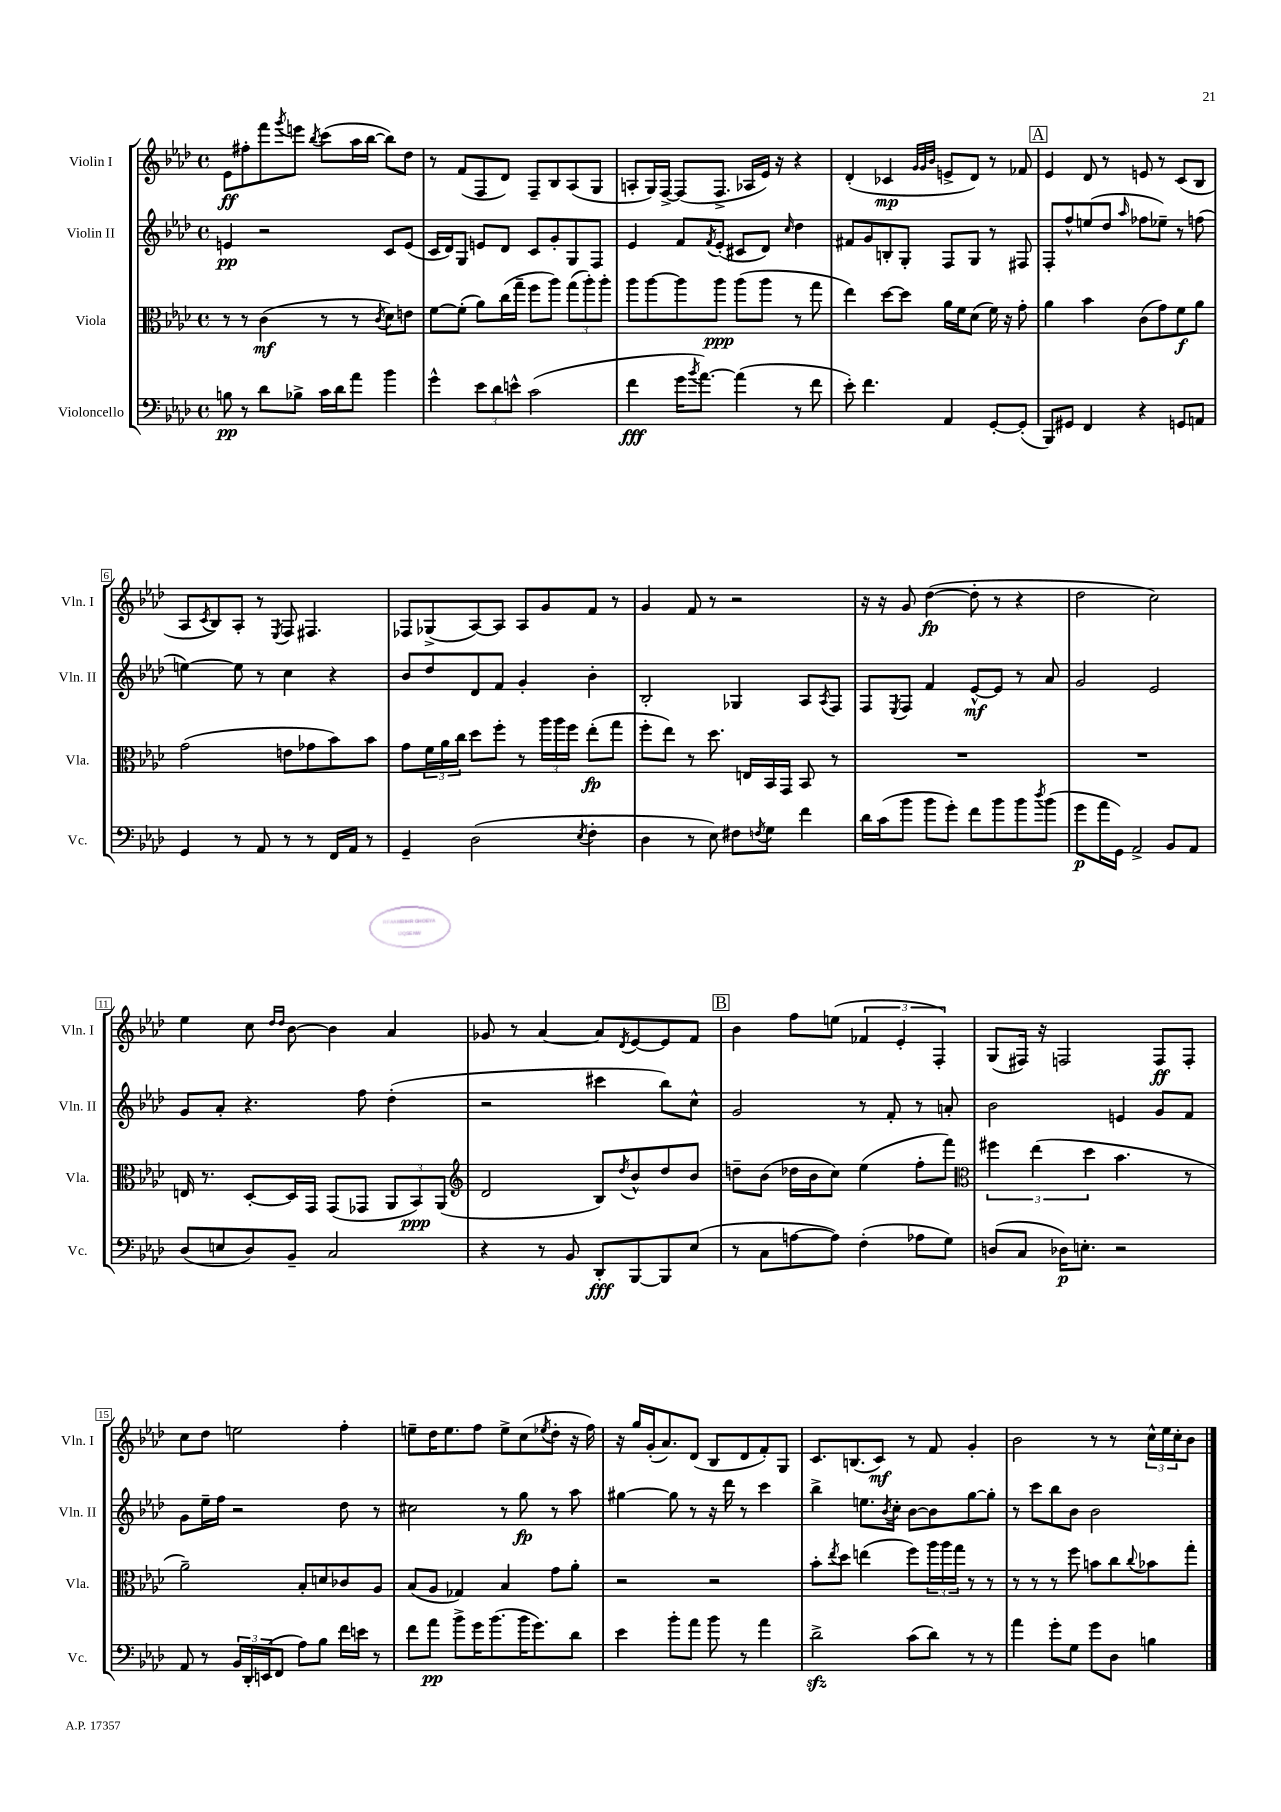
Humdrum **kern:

**kern	**kern	**kern	**kern
*staff4	*staff3	*staff2	*staff1
*clefF4	*clefC3	*clefG2	*clefG2
*k[b-e-a-d-]	*k[b-e-a-d-]	*k[b-e-a-d-]	*k[b-e-a-d-]
*M4/4	*M4/4	*M4/4	*M4/4
*met(c)	*met(c)	*met(c)	*met(c)
8B\	8r	4e/	8e-\L
8r	8r	.	8ff#'\
8d-\L	(4c\	2r	8fff\
.	.	.	8qggg/
8B-^\J	.	.	8eee\J
.	.	.	8qbb-/
16c\LL	8r	.	(8ccc\L
16d-\J	.	.	.
8a-\J	8r	.	16aa-\L
.	.	.	[16bb-\JJ
.	8qc/	.	.
4b-\	8d-\L)	8c/L	8bb-\]L)
.	8e\J	(8e/J	8dd-\J
=	=	=	=
4g^^\	[8f\L	16c/LL	8r
.	.	16d-/J)	.
.	(8f'\]J	8G/J	(8f/L
12e-\L	8a-\L)	8e/L	8F/
12d-\	.	.	.
.	(16cc\L	8d-/J	8d-/J)
12e^^\J	.	.	.
.	16gg~\JJ	.	.
(2c\	8ff\L	8c/L	8F~/L
.	8aa-\J)	8g'/	8B-/
.	(12gg\L	8G/	(8A-/
.	12aa-'\)	.	.
.	.	8F/J	8G/J
.	12aa-'\J	.	.
=	=	=	=
4f\	8aa-\L	4e-/	8A'/L
.	[8aa-\	.	16G/L)
.	.	.	[16F^/JJ
16g\LK	8aa-\]	8f/L	(8F/]L
8qb-/	.	.	.
[8.a-\J)	.	.	.
.	.	8qf/	.
.	8aa-\J	(8e-'/J	8.F^/J
(4a-\]	(8aa-\L	8c#/L	.
.	.	.	16A-/LL
.	8aa-\J	8d-/J)	16e-/JJ)
.	.	.	16r
.	.	16qqcc/	.
8r	8r	4dd-\	4r
8f\	8gg\	.	.
=	=	=	=
8e-'\)	4ee-\)	8f#/L	(4d-'/
4.f\	.	8g/	.
.	[8dd-\L	8B'/	4c-/
.	8dd-\]J	8G'/J	.
.	.	.	32qqg/LLL
.	.	.	32qqg/
.	.	.	32qqb-/JJJ
4AA-/	16a-\LL	8F/L	8e^/L
.	16f\J	.	.
.	(8d-\J	8G/J	8d-/J)
[8GG'/L	16f\)	8r	8r
.	16r	.	.
(8GG'/]J	8g'\	8F#/	8f-/
=	=	=	=
8BBB-/L)	4a-\	8F'/L	4e-/
8GG#/J	.	8ff^^/	.
4FF/	4b-\	(8ee/	8d-/
.	.	8dd-/J	8r
.	.	16qqaa-/	.
4r	(8c\L	8ff-\L	8e/
.	8g\)	8ee-~\J)	8r
8GG/L	8f\	8r	(8c/L
8AA/J	8a-\J	(8ff\	8B-/J
=	=	=	=
4GG/	(2g\	[4ee\)	8A-/L
.	.	.	8qc/
.	.	.	8B-/)
8r	.	8ee\]	8A-'/J
8AA-/	.	8r	8r
.	.	.	8qE-/
8r	8e\L	4cc\	8F/
8r	8g-\	.	4.F#/
16FF/LL	8b-\)	4r	.
16AA-/JJ	.	.	.
8r	8b-\J	.	.
=	=	=	=
4GG~/	8g\L	8b-/L	8F-/L
.	24f\L	8dd-/	(8G-^/
.	24a-\	.	.
.	24cc\JJ	.	.
(2D-\	8dd-\L	8d-/	[8A-/)
.	8ff'\J	8f/J	8A-/]J
.	8r	4g'/	8A-/L
.	24aa-\LL	.	8g/
.	24aa-\	.	.
.	24ff\JJ	.	.
8qE-/	.	.	.
4F'\	(8ee-'\L	4b-'\	8f/J
.	8gg\J	.	8r
=	=	=	=
4D-\	8ff'\L	2B-'/	4g/
.	8ee-\J)	.	.
8r	8r	.	8f/
8E-\)	8.dd-\	.	8r
8F#\L	.	4G-/	2r
.	16E/LL	.	.
8qF/	.	.	.
8G\J	16BB-/	.	.
.	16GG/JJ	.	.
4f\	8BB-/	8A-/L	.
.	.	8qA-/	.
.	8r	8F/J	.
=	=	=	=
16d-\LL	1r	8F/L	16r
(16c\J	.	.	16r
.	.	8qE-/	.
8b-\J	.	8F/J	8g/
8b-\L	.	4f/	([4dd-\
8g'\J)	.	.	.
8f\L	.	[8e-^^/L	8dd-'\]
8b-\	.	8e-/]J	8r
8b-\	.	8r	4r
8qdd-/	.	.	.
(8b-\J	.	8a-/	.
=	=	=	=
8g\L	1r	2g/	2dd-\
16a-\L	.	.	.
16GG\JJ)	.	.	.
2AA-^/	.	.	.
.	.	2e-/	2cc\)
8BB-/L	.	.	.
8AA-/J	.	.	.
=	=	=	=
(8D-/L	16E/	8g/L	4ee-\
.	8.r	.	.
8E/	.	8a-'/J	.
8D-/)	[8D-'/L	4.r	8cc\
.	.	.	16qqdd-/LL
.	.	.	16qqdd-/JJ
8BB-~/J	16D-/]L	.	[8b-\
.	16GG/JJ	.	.
2C/	(8GG/L	.	4b-\]
.	8GG-/J	8ff\	.
.	12AA-/L	(4dd-'\	4a-/
.	12BB-/)	.	.
.	(12AA-/J	.	.
=	=	=	=
*	*clefG2	*	*
4r	2d-/	2r	8g-/
.	.	.	8r
8r	.	.	[4a-/
8BB-/	.	.	.
8DD-'/L	8B-/L)	4ccc#\	8a-/]L
.	8qdd-/	.	8qd-/
[8BBB-/	8b-^^/	.	[8e-/
8BBB-/]	8dd-/	8bb-\L)	8e-/]
(8E-/J	8b-/J	8cc^^\J	8f/J
=	=	=	=
8r	8dd~\L	2g/	4b-\
8C\L	(8b-\J	.	.
[8A\	16dd-\LL	.	8ff\L
.	16b-\J	.	.
8A\]J)	8cc\J)	.	(8ee\J
(4F'\	(4ee-\	8r	6f-/
.	.	8f'/	.
.	.	.	6e-'/
8A-\L	8ff'\L	8r	.
.	.	.	6F'/)
8G\J)	8fff\J)	8a'/	.
=	=	=	=
*	*clefC3	*	*
(8D/L	6ff#\	2b-\	(8G/L
8C/J	.	.	16F#/Jk)
.	(6ee-\	.	.
.	.	.	16r
16D-\LK)	.	.	2F/
8.E'\J	.	.	.
.	6dd-\	.	.
2r	4.b-\	4e/	.
.	.	8g/L	8F/L
.	8r	8f/J	8F'/J
=	=	=	=
8AA-/	2a-~\)	8g\L	8cc\L
8r	.	16ee-~\L	8dd-\J
.	.	16ff\JJ	.
24BB-/LL	.	2r	2ee\
24DD-'/	.	.	.
(24EE/J	.	.	.
8FF/J	.	.	.
8A-\L)	8B-'/L	.	.
8B-\J	8d/	.	.
16f\LL	8c-/	8dd-\	4ff'\
16e\JJ	.	.	.
8r	8A-/J	8r	.
=	=	=	=
8f\L	(8B-/L	2cc#\	8ee~\L
8a-\J	8A-/J	.	16dd-\K
.	.	.	8.ee\
8b-^\L	4G-/)	.	.
16g\K	.	.	8ff\J
(8.b-\	.	.	.
.	4B-/	8r	8ee^\L
16b-\K	.	8gg\	(8cc\
8.g\)	.	.	.
.	.	.	8qee-/
.	8g\L	8r	8dd-'\J
8d-\J	8a-'\J	8aa-\	16r
.	.	.	16ff\)
=	=	=	=
4e-\	2r	[4gg#\	16r
.	.	.	16gg/LL
.	.	.	(16g'/J
.	.	.	8.a-/)
8b-'\L	.	8gg#\]	.
8a-\J	.	8r	(8d-/J
8b-\	2r	16r	8B-/L
.	.	16ddd-\	.
8r	.	8r	8d-/
4a-\	.	4ccc\	8f'/)
.	.	.	8G/J
=	=	=	=
2d-^\	8b-'\L	4bb-^\	8.c/L
.	8qee-/	.	.
.	8dd-\J	.	.
.	.	.	(8.B/
.	(4ee\	8.ee\L	.
.	.	.	8c/J)
.	.	8qb-/	.
.	.	16cc'\Jk	.
(8c\L	8ff\L)	[8b-\L	8r
8d-\J)	24aa-\L	8b-\]	8f/
.	24aa-\	.	.
.	24gg\JJ	.	.
8r	8r	[8gg\	4g'/
8r	8r	8gg'\]J	.
=	=	=	=
4a-\	8r	8r	2b-\
.	8r	8ccc\L	.
8g'\L	8r	8bb-\	.
8G\J	8ff\	8b-\J	.
8g\L	8b\L	2b-\	8r
8D-\J	8cc\	.	8r
.	8qqcc/	.	.
4B\	8b-\	.	24cc^^\LL
.	.	.	24ee-\
.	.	.	24cc'\J
.	8gg'\J	.	8b-\J
==	==	==	==
*-	*-	*-	*-
